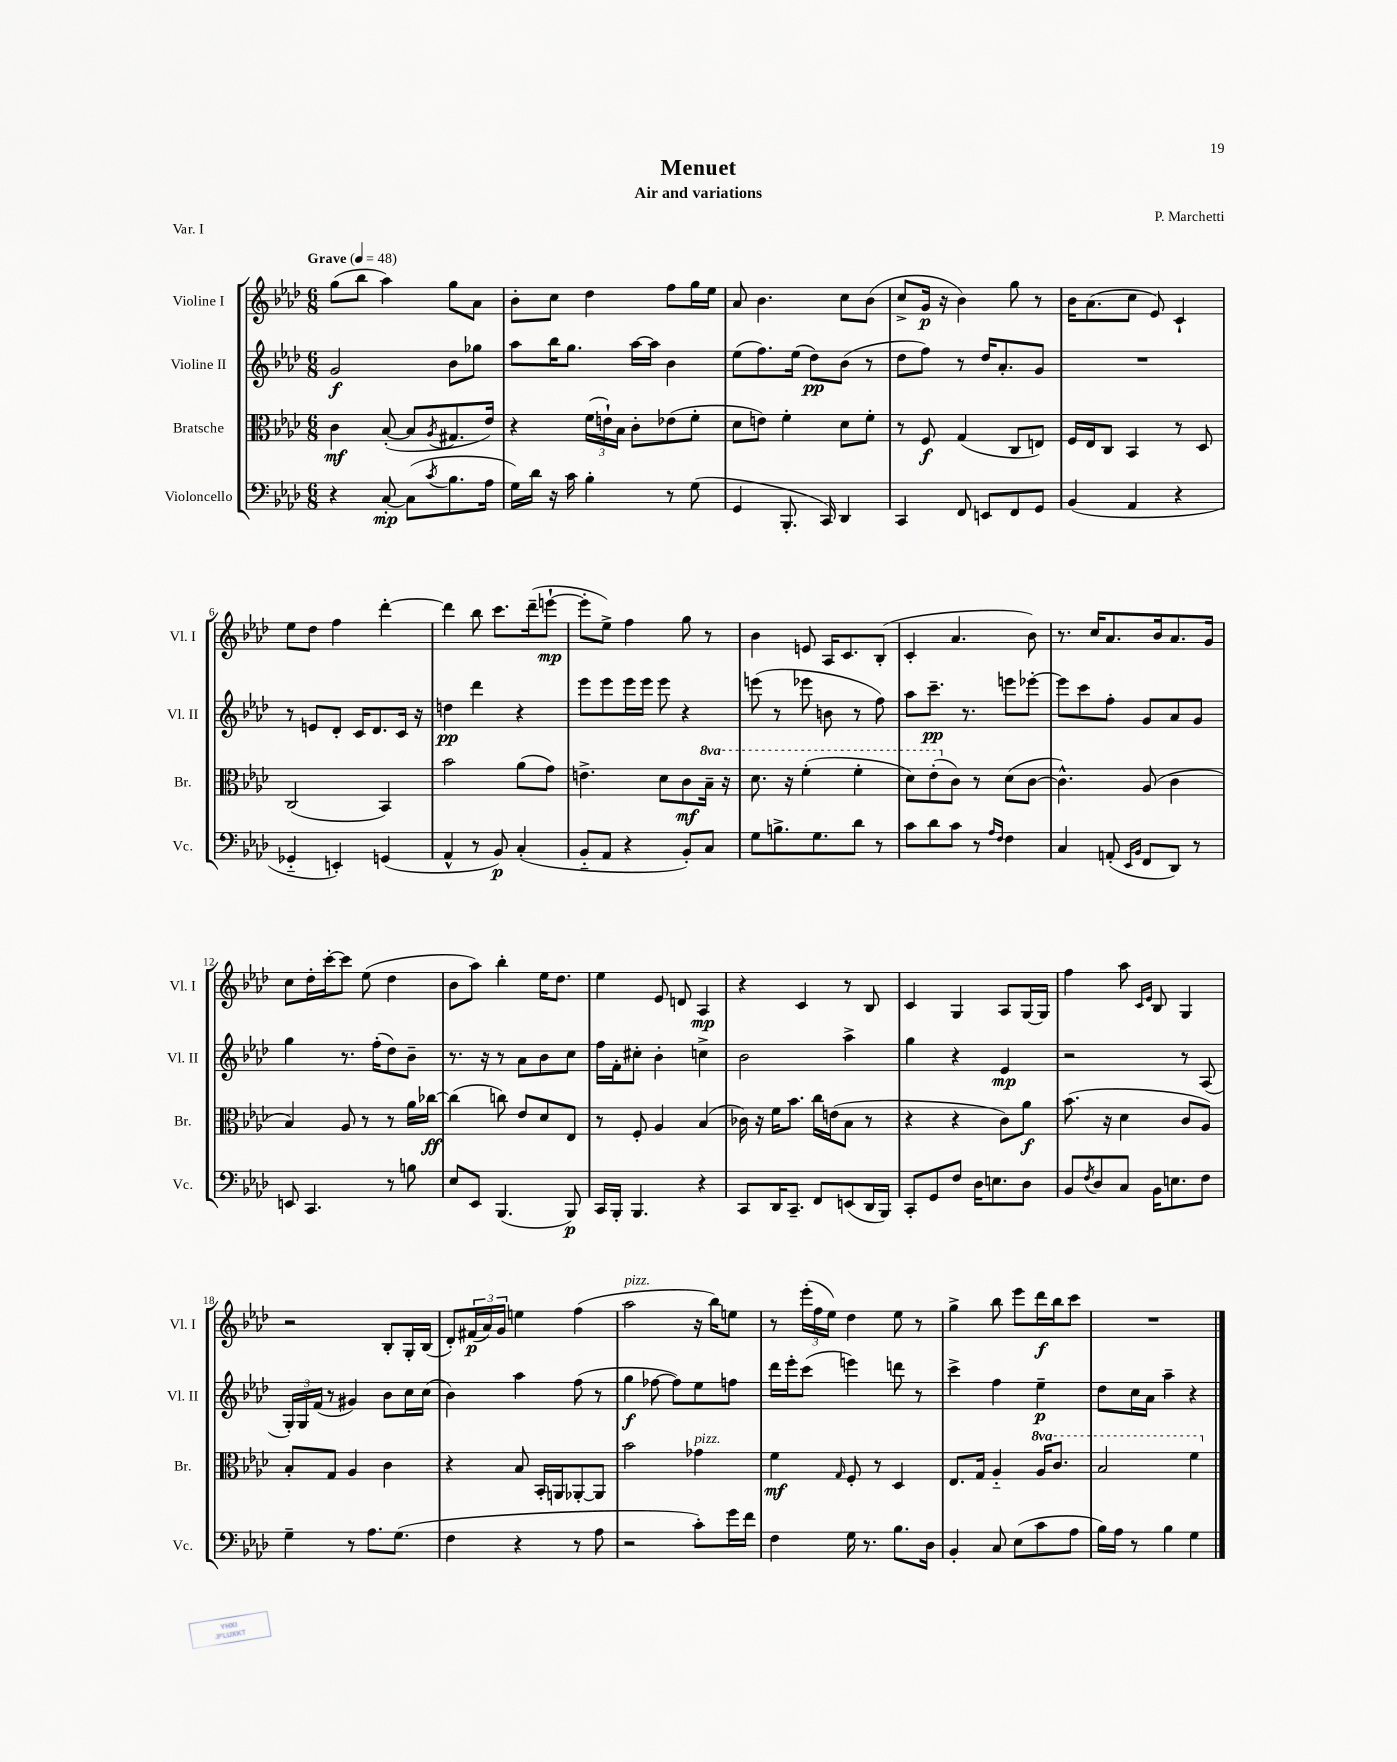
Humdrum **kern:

**kern	**dynam	**kern	**dynam	**kern	**dynam	**kern	**dynam
*part4	*part4	*part3	*part3	*part2	*part2	*part1	*part1
*staff4	*staff4	*staff3	*staff3	*staff2	*staff2	*staff1	*staff1
*I"Violoncello	*	*I"Bratsche	*	*I"Violine II	*	*I"Violine I	*
*I'Vc.	*	*I'Br.	*	*I'Vl. II	*	*I'Vl. I	*
*clefF4	*	*clefC3	*	*clefG2	*	*clefG2	*
*k[b-e-a-d-]	*	*k[b-e-a-d-]	*	*k[b-e-a-d-]	*	*k[b-e-a-d-]	*
*M6/8	*	*M6/8	*	*M6/8	*	*M6/8	*
*MM48	*	*MM48	*	*MM48	*	*MM48	*
=1	=1	=1	=1	=1	=1	=1	=1
!	!	!	!	!	!	!LO:TX:a:B:t=Grave	!
4r	.	4c\	mf	2g/	f	(8gg\L	.
.	.	.	.	.	.	8bb-\J	.
[8C'/	mp	([8B-'/	.	.	.	4aa-\)	.
(8C\L]	.	8B-/L]	.	.	.	.	.
8qc/	.	8qA-/	.	.	.	.	.
8.B-\	.	8.G#X/	.	8b-\L	.	8gg\L	.
.	.	.	.	8gg-X\J	.	8a-\J	.
16A-\Jk	.	16e-/Jk)	.	.	.	.	.
=2	=2	=2	=2	=2	=2	=2	=2
16G\LL)	.	4r	.	8aa-\L	.	8b-'\L	.
16d-\JJ	.	.	.	.	.	.	.
16r	.	.	.	16bb-\K	.	8cc\J	.
16c\	.	.	.	8.gg\J	.	.	.
4B-'\	.	(24f\LL	.	.	.	4dd-\	.
.	.	24en`\)	.	.	.	.	.
.	.	24B-\JJ	.	.	.	.	.
.	.	8c'\L	.	[16aa-\LL	.	.	.
.	.	.	.	16aa-\JJ]	.	.	.
8r	.	(8e-X\	.	4b-\	.	8ff\L	.
(8G\	.	8f'\J	.	.	.	16gg\L	.
.	.	.	.	.	.	16ee-\JJ	.
=3	=3	=3	=3	=3	=3	=3	=3
4GG/	.	8d-\L	.	(8ee-\L	.	8a-/	.
.	.	8en\J)	.	8.ff\)	.	4.b-\	.
8.BBB-'/	.	4f'\	.	.	.	.	.
.	.	.	.	(16ee-\Jk	.	.	.
.	.	.	.	8dd-\L)	pp	.	.
16CC/)	.	.	.	.	.	.	.
4DD-/	.	8d-\L	.	(8b-\J	.	8cc\L	.
.	.	8f'\J	.	8r	.	(8b-\J	.
=4	=4	=4	=4	=4	=4	=4	=4
4CC/	.	8r	.	8dd-\L	.	8cc^/L	.
.	.	8F/	f	8ff\J)	.	16g/Jk	p
.	.	.	.	.	.	16r	.
8FF/	.	(4G/	.	8r	.	4b-\)	.
8EEn/L	.	.	.	16dd-/KL	.	.	.
.	.	.	.	8.a-'/	.	.	.
8FF/	.	8C/L	.	.	.	8gg\	.
8GG/J	.	8En/J)	.	8g/J	.	8r	.
=5	=5	=5	=5	=5	=5	=5	=5
(4BB-/	.	16F/LL	.	2.r	.	16b-\KL	.
.	.	16E-/J	.	.	.	(8.a-\	.
.	.	8C/J	.	.	.	.	.
4AA-/	.	4BB-/	.	.	.	8cc\J	.
.	.	.	.	.	.	8e-/)	.
4r	.	8r	.	.	.	4c`/	.
.	.	8D-/	.	.	.	.	.
!!LO:LB:g=z
=6	=6	=6	=6	=6	=6	=6	=6
4GG-X/	.	(2C/	.	8r	.	8ee-\L	.
.	.	.	.	8en/L	.	8dd-\J	.
4EEn'/)	.	.	.	8d-'/J	.	4ff\	.
.	.	.	.	16c/KL	.	.	.
.	.	.	.	8.d-/	.	.	.
(4GGn/	.	4BB-/)	.	.	.	[4ddd-'\	.
.	.	.	.	16c/Jk	.	.	.
.	.	.	.	16r	.	.	.
=7	=7	=7	=7	=7	=7	=7	=7
4AA-^^/	.	2b-\	.	4ddn\	pp	4ddd-\]	.
8r	.	.	.	4ddd-\	.	8bb-\	.
8BB-/)	p	.	.	.	.	8.ccc\L	.
(4C'/	.	(8a-\L	.	4r	.	.	.
.	.	.	.	.	.	(16ddd-~\k	.
.	.	8g\J)	.	.	.	[8eeen`\J	mp
=8	=8	=8	=8	=8	=8	=8	=8
8BB-/L	.	4.en^\	.	8eee-\L	.	8eee'\L]	.
8AA-/J	.	.	.	8eee-\	.	8ee-^\J)	.
4r	.	.	.	16eee-\L	.	4ff\	.
.	.	.	.	16eee-\JJ	.	.	.
.	.	8d-\L	.	8eee-\	.	.	.
8BB-'/L)	.	8c\	mf	4r	.	8gg\	.
*	*	*8va	*	*	*	*	*
8C/J	.	16b-~\Jk	.	.	.	8r	.
.	.	16r	.	.	.	.	.
=9	=9	=9	=9	=9	=9	=9	=9
8G\L	.	8.dd-\	.	(8eeen\	.	4b-\	.
8.Bn^\	.	.	.	8r	.	.	.
.	.	16r	.	.	.	.	.
.	.	(4ff'\	.	8eee-X\	.	8en/	.
8.G\	.	.	.	.	.	.	.
.	.	.	.	8bn\	.	16A-/KL	.
.	.	.	.	.	.	8.c/	.
8d-\J	.	4ff'\	.	8r	.	.	.
8r	.	.	.	8ff\)	.	(8B-'/J	.
=10	=10	=10	=10	=10	=10	=10	=10
8c\L	.	8dd-\L)	.	8aa-\L	.	4c'/	.
8d-\	.	(8ee-'\	.	8.ccc~\J	pp	.	.
*	*	*X8va	*	*	*	*	*
8c\J	.	8c\J)	.	.	.	4.a-/	.
.	.	.	.	8.r	.	.	.
8r	.	8r	.	.	.	.	.
16qqA-/LL	.	.	.	.	.	.	.
16qqF/JJ	.	.	.	.	.	.	.
4F\	.	(8d-\L	.	8eeen\L	.	.	.
.	.	[8c\J	.	[8eee-X'\J	.	8b-\)	.
=11	=11	=11	=11	=11	=11	=11	=11
4C/	.	4.c^^\])	.	8eee-\L]	.	8.r	.
.	.	.	.	8ccc\	.	.	.
.	.	.	.	.	.	16cc/KL	.
(8AAn'/	.	.	.	8ff'\J	.	8.a-/	.
16qqEE-/LL	.	.	.	.	.	.	.
16qqBB-/JJ	.	.	.	.	.	.	.
8FF/L	.	(8A-/	.	8g/L	.	.	.
.	.	.	.	.	.	16b-/k	.
8DD-/J)	.	4c\	.	8a-/	.	8.a-/	.
8r	.	.	.	8g/J	.	.	.
.	.	.	.	.	.	16g/Jk	.
!!LO:LB:g=z
=12	=12	=12	=12	=12	=12	=12	=12
8EEn/	.	4B-/)	.	4gg\	.	8cc\L	.
4.CC/	.	.	.	.	.	16dd-'\L	.
.	.	.	.	.	.	[16ccc'\J	.
.	.	8A-/	.	8.r	.	8ccc\J]	.
.	.	8r	.	.	.	(8ee-\	.
.	.	.	.	(16ff'\KL	.	.	.
8r	.	8r	.	8dd-\)	.	4dd-\	.
8Bn\	.	16a-\LL	.	8b-~\J	.	.	.
.	.	[16cc-X\JJ	ff	.	.	.	.
=13	=13	=13	=13	=13	=13	=13	=13
8E-/L	.	(4cc-\]	.	8.r	.	8b-\L	.
8EE-/J	.	.	.	.	.	8aa-\J)	.
.	.	.	.	16r	.	.	.
(4.BBB-/	.	8ccn\)	.	8r	.	4bb-'\	.
.	.	8e-/L	.	8a-\L	.	.	.
.	.	8d-/	.	8b-\	.	16ee-\KL	.
.	.	.	.	.	.	8.dd-\J	.
8BBB-/)	p	8E-/J	.	8cc\J	.	.	.
=14	=14	=14	=14	=14	=14	=14	=14
16CC/LL	.	8r	.	16ff\LL	.	4ee-\	.
16BBB-'/JJ	.	.	.	16f'\J	.	.	.
4.BBB-/	.	8F'/	.	8cc#X'\J	.	.	.
.	.	4A-/	.	4b-'\	.	8e-/	.
.	.	.	.	.	.	8dn/	.
4r	.	(4B-/	.	4ccn^\	.	4A-/	mp
=15	=15	=15	=15	=15	=15	=15	=15
8CC/L	.	16c-X\)	.	2b-\	.	4r	.
.	.	16r	.	.	.	.	.
16DD-/K	.	16f\KL	.	.	.	.	.
8.CC~/J	.	8.b-\J	.	.	.	.	.
.	.	.	.	.	.	4c/	.
8FF/L	.	16cc\LL	.	.	.	.	.
.	.	(16en\J	.	.	.	.	.
(8EEn/	.	8B-\J	.	4aa-^\	.	8r	.
16DD-/L	.	8r	.	.	.	8B-/	.
16BBB-/JJ)	.	.	.	.	.	.	.
=16	=16	=16	=16	=16	=16	=16	=16
8CC'/L	.	4r	.	4gg\	.	4c/	.
8GG/	.	.	.	.	.	.	.
8F/J	.	4r	.	4r	.	4G/	.
16D-\KL	.	.	.	.	.	.	.
8.En\	.	.	.	.	.	.	.
.	.	8c\L)	.	4e-/	mp	8A-/L	.
8D-\J	.	8a-\J	f	.	.	[16G/L	.
.	.	.	.	.	.	16G/JJ]	.
=17	=17	=17	=17	=17	=17	=17	=17
8BB-/L	.	(8.b-\	.	2r	.	4ff\	.
8qF/	.	.	.	.	.	.	.
8D-/	.	.	.	.	.	.	.
.	.	16r	.	.	.	.	.
8C/J	.	4d-\	.	.	.	8aa-\	.
.	.	.	.	.	.	16qqc/LL	.
.	.	.	.	.	.	16qqe-/JJ	.
16BB-\KL	.	.	.	.	.	8B-/	.
8.En\	.	.	.	.	.	.	.
.	.	8c/L	.	8r	.	4G/	.
8F\J	.	8A-/J)	.	(8A-/	.	.	.
!!LO:LB:g=z
=18	=18	=18	=18	=18	=18	=18	=18
4G~\	.	8B-'/L	.	24G'/LL)	.	2r	.
.	.	.	.	24G/	.	.	.
.	.	.	.	(24f/JJ	.	.	.
.	.	8G/J	.	8r	.	.	.
8r	.	4A-/	.	4g#X/)	.	.	.
8.A-\L	.	.	.	.	.	.	.
.	.	4c\	.	8b-\L	.	8B-'/L	.
(8.G\J	.	.	.	.	.	.	.
.	.	.	.	16cc\L	.	16G'/L	.
.	.	.	.	(16cc\JJ	.	(16B-/JJ	.
=19	=19	=19	=19	=19	=19	=19	=19
4F\	.	4r	.	4b-\)	.	8d-'/L)	.
.	.	.	.	.	.	(24f#X/L	p
.	.	.	.	.	.	24a-/)	.
.	.	.	.	.	.	24g/JJ	.
4r	.	8B-/	.	4aa-\	.	4een\	.
.	.	16BB-'/LL	.	.	.	.	.
.	.	16AAn/J	.	.	.	.	.
8r	.	[8AA-X'/	.	(8ff\	.	(4ff\	.
8A-\	.	8AA-/J]	.	8r	.	.	.
=20	=20	=20	=20	=20	=20	=20	=20
!	!	!	!	!	!	!LO:TX:a:i:t=pizz.	!
2r	.	2b-\	.	4gg\	f	2aa-\	.
.	.	.	.	[8ff-X\	.	.	.
.	.	.	.	8ff-\L])	.	.	.
!	!	!LO:TX:a:i:t=pizz.	!	!	!	!	!
8c'\L)	.	4g-X\	.	8ee-\	.	16r	.
.	.	.	.	.	.	16bb-\KL)	.
16g\L	.	.	.	8ffn\J	.	8een\J	.
16f\JJ	.	.	.	.	.	.	.
=21	=21	=21	=21	=21	=21	=21	=21
4F\	.	4f\	mf	16ddd-\LL	.	8r	.
.	.	.	.	16eee-'\J	.	.	.
.	.	.	.	(8ccc\J	.	(24eee-'\LL	.
.	.	.	.	.	.	24ff\	.
.	.	.	.	.	.	24ee-\JJ)	.
.	.	16qqG/	.	.	.	.	.
16G\	.	8F'/	.	4eeen\)	.	4dd-\	.
8.r	.	.	.	.	.	.	.
.	.	8r	.	.	.	.	.
8.B-\L	.	4D-/	.	8dddn\	.	8ee-\	.
.	.	.	.	8r	.	8r	.
16D-\Jk	.	.	.	.	.	.	.
=22	=22	=22	=22	=22	=22	=22	=22
4BB-'/	.	8.E-/L	.	4ccc^\	.	4gg^\	.
.	.	16G/Jk	.	.	.	.	.
8C/	.	4A-/	.	4ff\	.	8bb-\	.
(8E-\L	.	.	.	.	.	8eee-\L	.
*	*	*8va	*	*	*	*	*
8c\	.	16a-/KL	.	4ee-~\	p	16ddd-\L	f
.	.	8.cc/J	.	.	.	16bb-\J	.
8A-\J	.	.	.	.	.	8ccc\J	.
=23	=23	=23	=23	=23	=23	=23	=23
16B-\LL)	.	2b-/	.	8dd-\L	.	2.r	.
16A-\JJ	.	.	.	.	.	.	.
8r	.	.	.	16cc\L	.	.	.
.	.	.	.	16a-\JJ	.	.	.
4B-\	.	.	.	4aa-~\	.	.	.
4G\	.	4ff\	.	4r	.	.	.
*	*	*X8va	*	*	*	*	*
==	==	==	==	==	==	==	==
*-	*-	*-	*-	*-	*-	*-	*-
